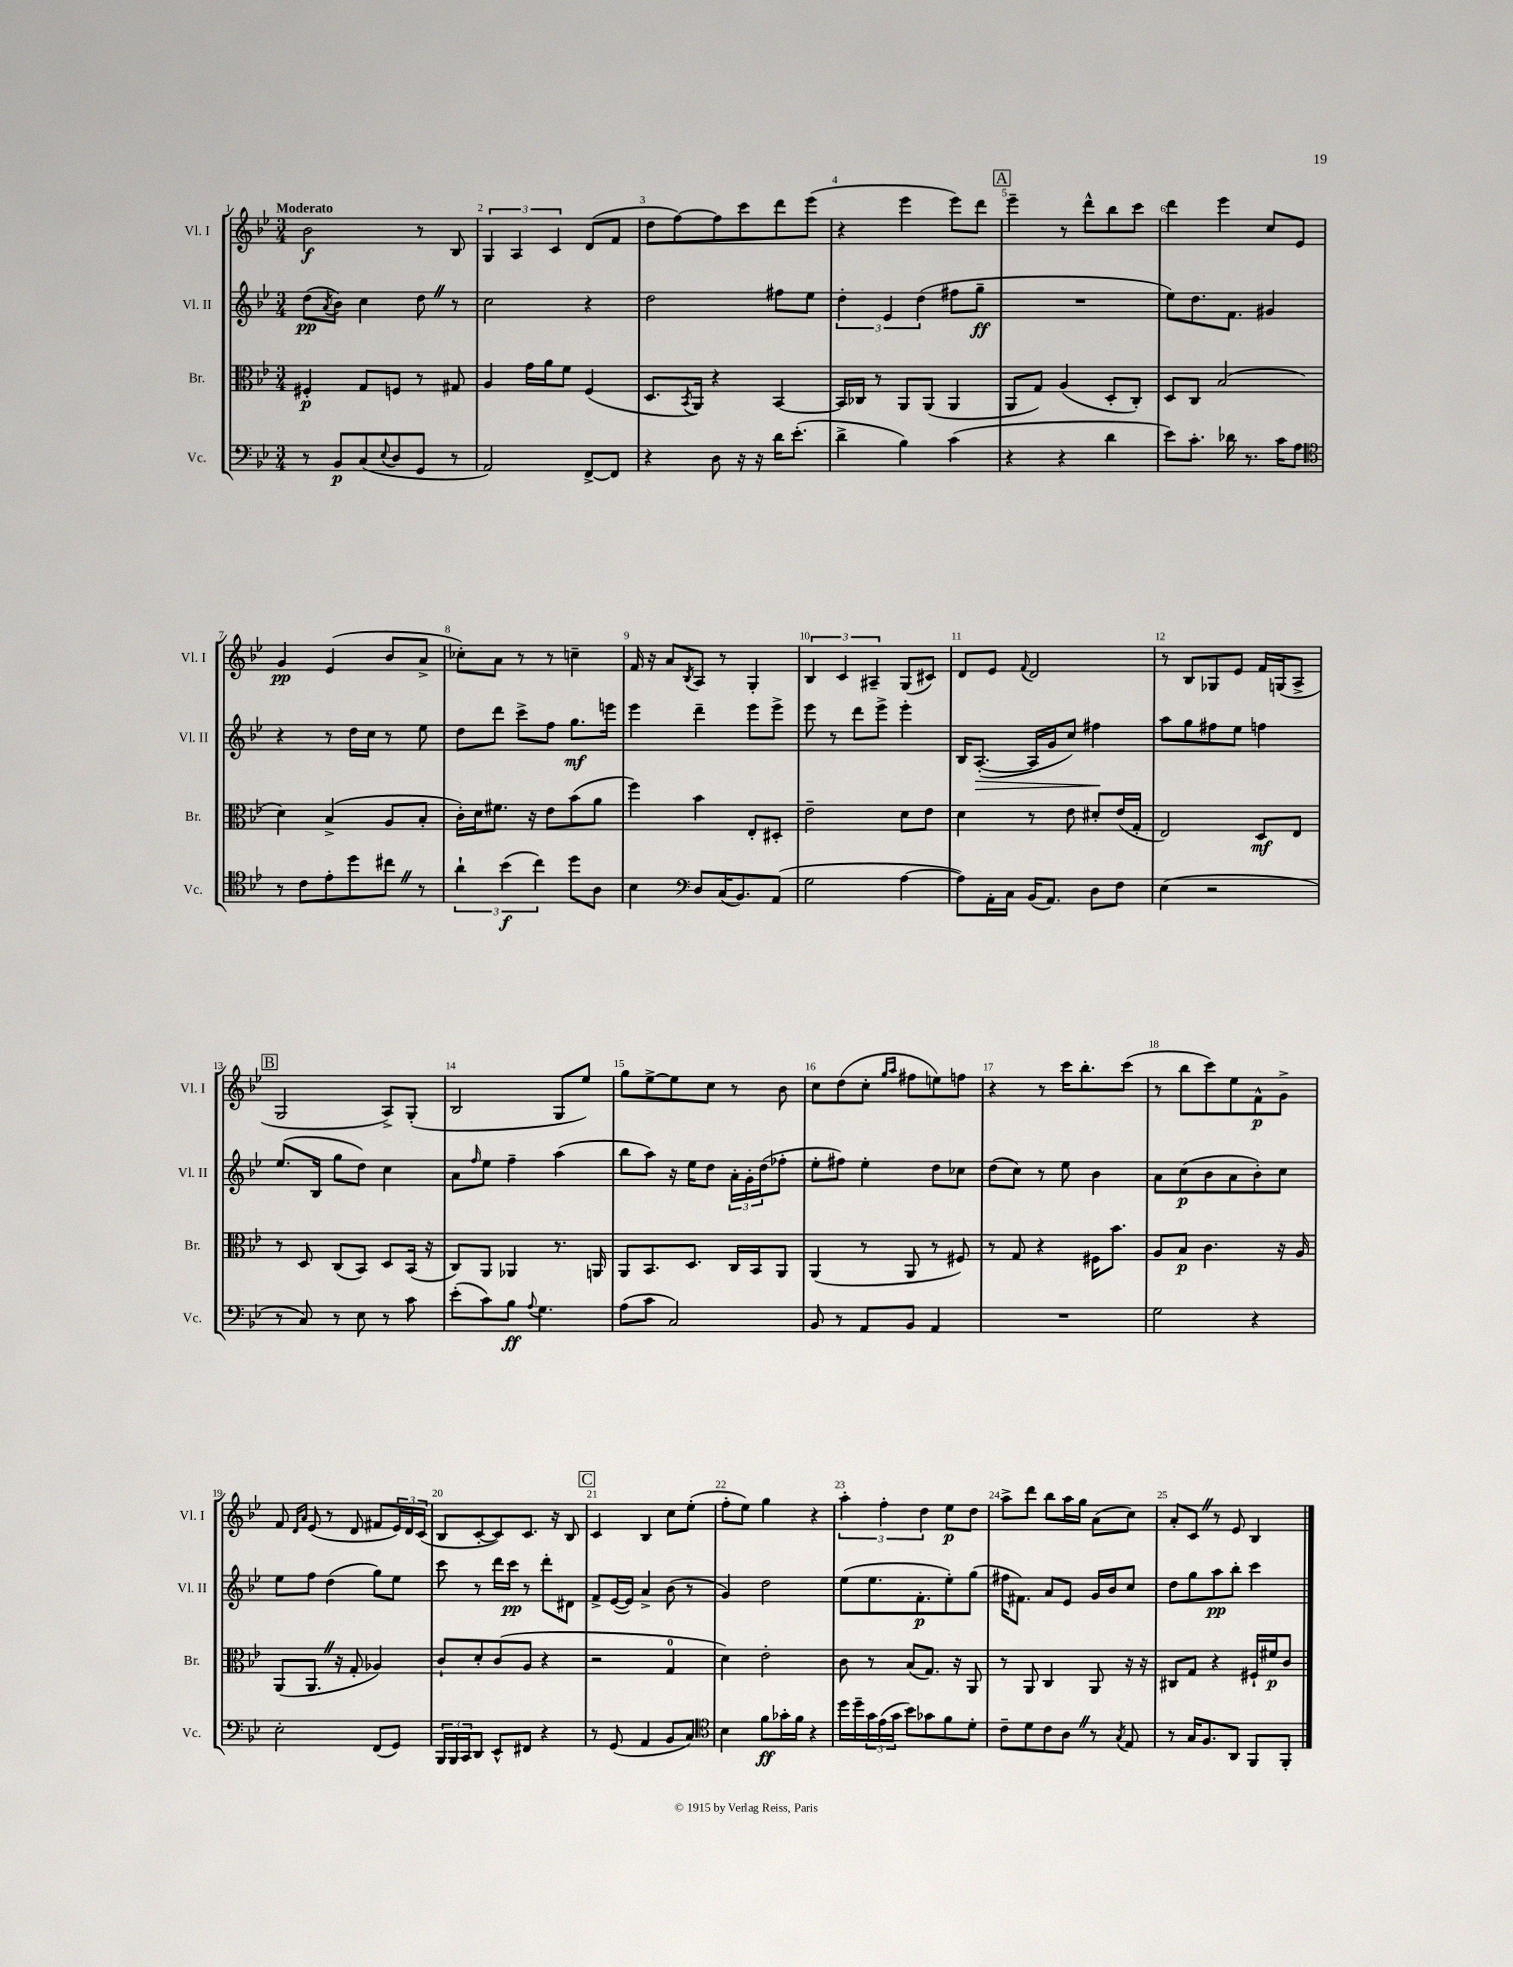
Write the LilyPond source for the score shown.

<<
\new StaffGroup <<
\new Staff = "s0" \with { instrumentName = "Vl. I" shortInstrumentName = "Vl. I" } {
    \clef treble \key bes \major \numericTimeSignature \time 3/4 \tempo "Moderato"
    bes'2\f r8 bes8 |
    \tuplet 3/2 { g4 a4 c'4 } d'8( f'8 |
    d''8 f''8~) f''8 c'''8 d'''8 ees'''8( |
    r4 ees'''4 ees'''8) d'''8 |
    \mark \markup { \box "A" } ees'''4-- r8 d'''8-^ bes''8 c'''8 |
    d'''4 ees'''4 c''8 ees'8 |
    g'4\pp ees'4( bes'8 a'8-> |
    ces''8-.) a'8 r8 r8 c''4-- |
    f'16 r16 a'8 \acciaccatura { bes8 } a8 r8 g4-. |
    \tuplet 3/2 { bes4 c'4 ais4-- } g8( cis'8) |
    d'8 ees'8 \appoggiatura { f'8 } d'2 |
    r8 bes8 ges8 ees'8 f'16 g16( a8-> |
    \mark \markup { \box "B" } g2 a8->) g8-.( |
    bes2 g8 ees''8) |
    g''8 ees''8~-> ees''8 c''8 r8 bes'8 |
    c''8 d''8( c''8-. \grace { g''16 a''16 } fis''8 e''8) f''8 |
    r4 r8 c'''16 bes''8.-. c'''8( |
    r8 bes''8 c'''8) ees''8 f'8-^\p g'8-> |
    f'8 \grace { d'16 a'16 } ees'8( r8 d'8 fis'8 \tuplet 3/2 { ees'16) d'16 c'16( } |
    bes8 c'8~-. c'8) c'8. r16 bes8 |
    \mark \markup { \box "C" } c'4 bes4 c''8 ees''8-.( |
    f''8-. ees''8) g''4 r4 |
    \tuplet 3/2 { a''4-. f''4-. d''4 } ees''8\p d''8 |
    a''8-> d'''8 bes''8 a''16 g''16 a'8( c''8) |
    a'8-. c'8 \once \override BreathingSign.text = \markup { \musicglyph "scripts.caesura.straight" } \breathe r8 ees'8 bes4 \bar "|." |
}
\new Staff = "s1" \with { instrumentName = "Vl. II" shortInstrumentName = "Vl. II" } {
    \clef treble \key bes \major \numericTimeSignature \time 3/4
    d''8\pp( \acciaccatura { a'8 } bes'8) c''4 d''8 \once \override BreathingSign.text = \markup { \musicglyph "scripts.caesura.straight" } \breathe r8 |
    c''2 r4 |
    d''2 fis''8 ees''8 |
    \tuplet 3/2 { d''4-. ees'4 d''4( } fis''8 g''8--\ff |
    \mark \markup { \box "A" } R2. |
    ees''8) d''8. f'8. gis'4 |
    r4 r8 d''16 c''16 r8 ees''8 |
    d''8 d'''8 c'''8-> f''8 g''8.\mf e'''16 |
    ees'''4 d'''4-- ees'''8 ees'''8-> |
    ees'''8 r8 d'''8 ees'''8-> ees'''4-. |
    bes16 a8.~-.\>( a16 g'16 c''8) fis''4\! |
    a''8 g''8 fis''8 ees''8 f''4 |
    \mark \markup { \box "B" } ees''8.( bes16 g''8 d''8) c''4 |
    a'8 \grace { f''16 } ees''8 f''4-- a''4( |
    bes''8 a''8) r16 ees''16 d''8 \tuplet 3/2 { a'16-. g'16-. d''16( } fes''8-. |
    ees''8-. fis''8) ees''4-. d''8 ces''8 |
    d''8( c''8) r8 ees''8 bes'4 |
    a'8 c''8\p( bes'8 a'8 bes'8-.) c''8 |
    ees''8 f''8 d''4( g''8) ees''8 |
    c'''8 r8 d'''16 c'''16\pp r8 d'''8-. dis'8 |
    \mark \markup { \box "C" } f'8-> ees'16~( ees'16) a'4-> bes'8( r8 |
    g'4) d''2 |
    ees''8( ees''8. f'8.-.\p ees''8-.) g''8( |
    fis''16 fis'8.) a'8 ees'8 g'16 bes'16 c''8 |
    d''8 g''8 a''8\pp bes''8-. c'''4 \bar "|." |
}
\new Staff = "s2" \with { instrumentName = "Br." shortInstrumentName = "Br." } {
    \clef alto \key bes \major \numericTimeSignature \time 3/4
    fis4-.\p g8 f8 r8 gis8 |
    a4 g'16 a'16 f'8 f4( |
    d8. \acciaccatura { bes,8 } a,16) r4 bes,4~ |
    bes,16 ces16 r8 a,8 a,8( a,4 |
    \mark \markup { \box "A" } a,8 g8) a4( d8-. c8-.) |
    d8 c8 bes2( |
    d'4) bes4->( a8 bes8-. |
    c'16-.) d'16 fis'8. r16 ees'8 bes'8( a'8 |
    f''4) bes'4 ees8-. dis8-. |
    ees'2-- d'8 ees'8 |
    d'4 r8 ees'8 dis'8-. ees'16( g16-. |
    ees2) d8\mf ees8 |
    \mark \markup { \box "B" } r8 d8 c8( bes,8) d8 bes,16( r16 |
    c8) a,8 aes,4 r8. a,16 |
    a,8 bes,8. d8. c16 bes,16 a,8 |
    a,4( r8 a,8 r8 fis8) |
    r8 g8 r4 fis16 bes'8. |
    a8 bes8\p c'4. r16 a16 |
    a,8( a,8. \once \override BreathingSign.text = \markup { \musicglyph "scripts.caesura.straight" } \breathe r16 g8-. aes4) |
    c'8-! d'8-. c'8( a8 r4 |
    \mark \markup { \box "C" } r2 g4-0 |
    d'4) ees'2-. |
    c'8 r8 bes8( g8.) r16 a,8 |
    r8 a,8 c4 a,8 r16 r16 |
    cis8 g8 r4 fis16-! fis'16\p c'8 \bar "|." |
}
\new Staff = "s3" \with { instrumentName = "Vc." shortInstrumentName = "Vc." } {
    \clef bass \key bes \major \numericTimeSignature \time 3/4
    r8 bes,8\p c8( \appoggiatura { ees8 } d8 g,8 r8 |
    a,2) f,8~-> f,8 |
    r4 d8 r16 r16 d'16 ees'8.-.( |
    d'4-> bes4) c'4( |
    \mark \markup { \box "A" } r4 r4 d'4 |
    ees'8) c'8.-. des'16 r8. c'16 a8 |
    \clef tenor r8 c'8 ees'8-. d''8 cis''8 \once \override BreathingSign.text = \markup { \musicglyph "scripts.caesura.straight" } \breathe r8 |
    \tuplet 3/2 { a'4-! bes'4\f( c''4) } d''8 a8 |
    bes4 \clef bass d8 c16( bes,8.) a,8( |
    g2 a4~ |
    a8) a,16-. c16 bes,16( a,8.) d8 f8 |
    ees4( r2 |
    \mark \markup { \box "B" } r8 c8) r8 ees8 r8 c'8 |
    ees'8-.( c'8) bes8\ff \appoggiatura { a8 } g4. |
    a8( c'8 c2) |
    bes,8 r8 a,8 bes,8 a,4 |
    R2. |
    g2 r4 |
    ees2-. f,8( g,8) |
    \tuplet 3/2 { bes,,16 bes,,16 c,16 } d,8 ees,8-^ fis,8 r4 |
    \mark \markup { \box "C" } r8 g,8( a,4 bes,8 c8) |
    \clef tenor bes4 f'8\ff ges'16-. f'16 r4 |
    d''16 d''16-- \tuplet 3/2 { g'16 ees'16( g'16 } bes'8) ges'8 f'8 d'8-. |
    c'8-- d'8 c'8 a8 \once \override BreathingSign.text = \markup { \musicglyph "scripts.caesura.straight" } \breathe r8 \acciaccatura { g8 } ees8 |
    r8 g16 f8. a,8 f,8 f,8-. \bar "|." |
}
>>
>>
\layout { \context { \Score \override BarNumber.break-visibility = ##(#f #t #t) barNumberVisibility = #all-bar-numbers-visible } }
